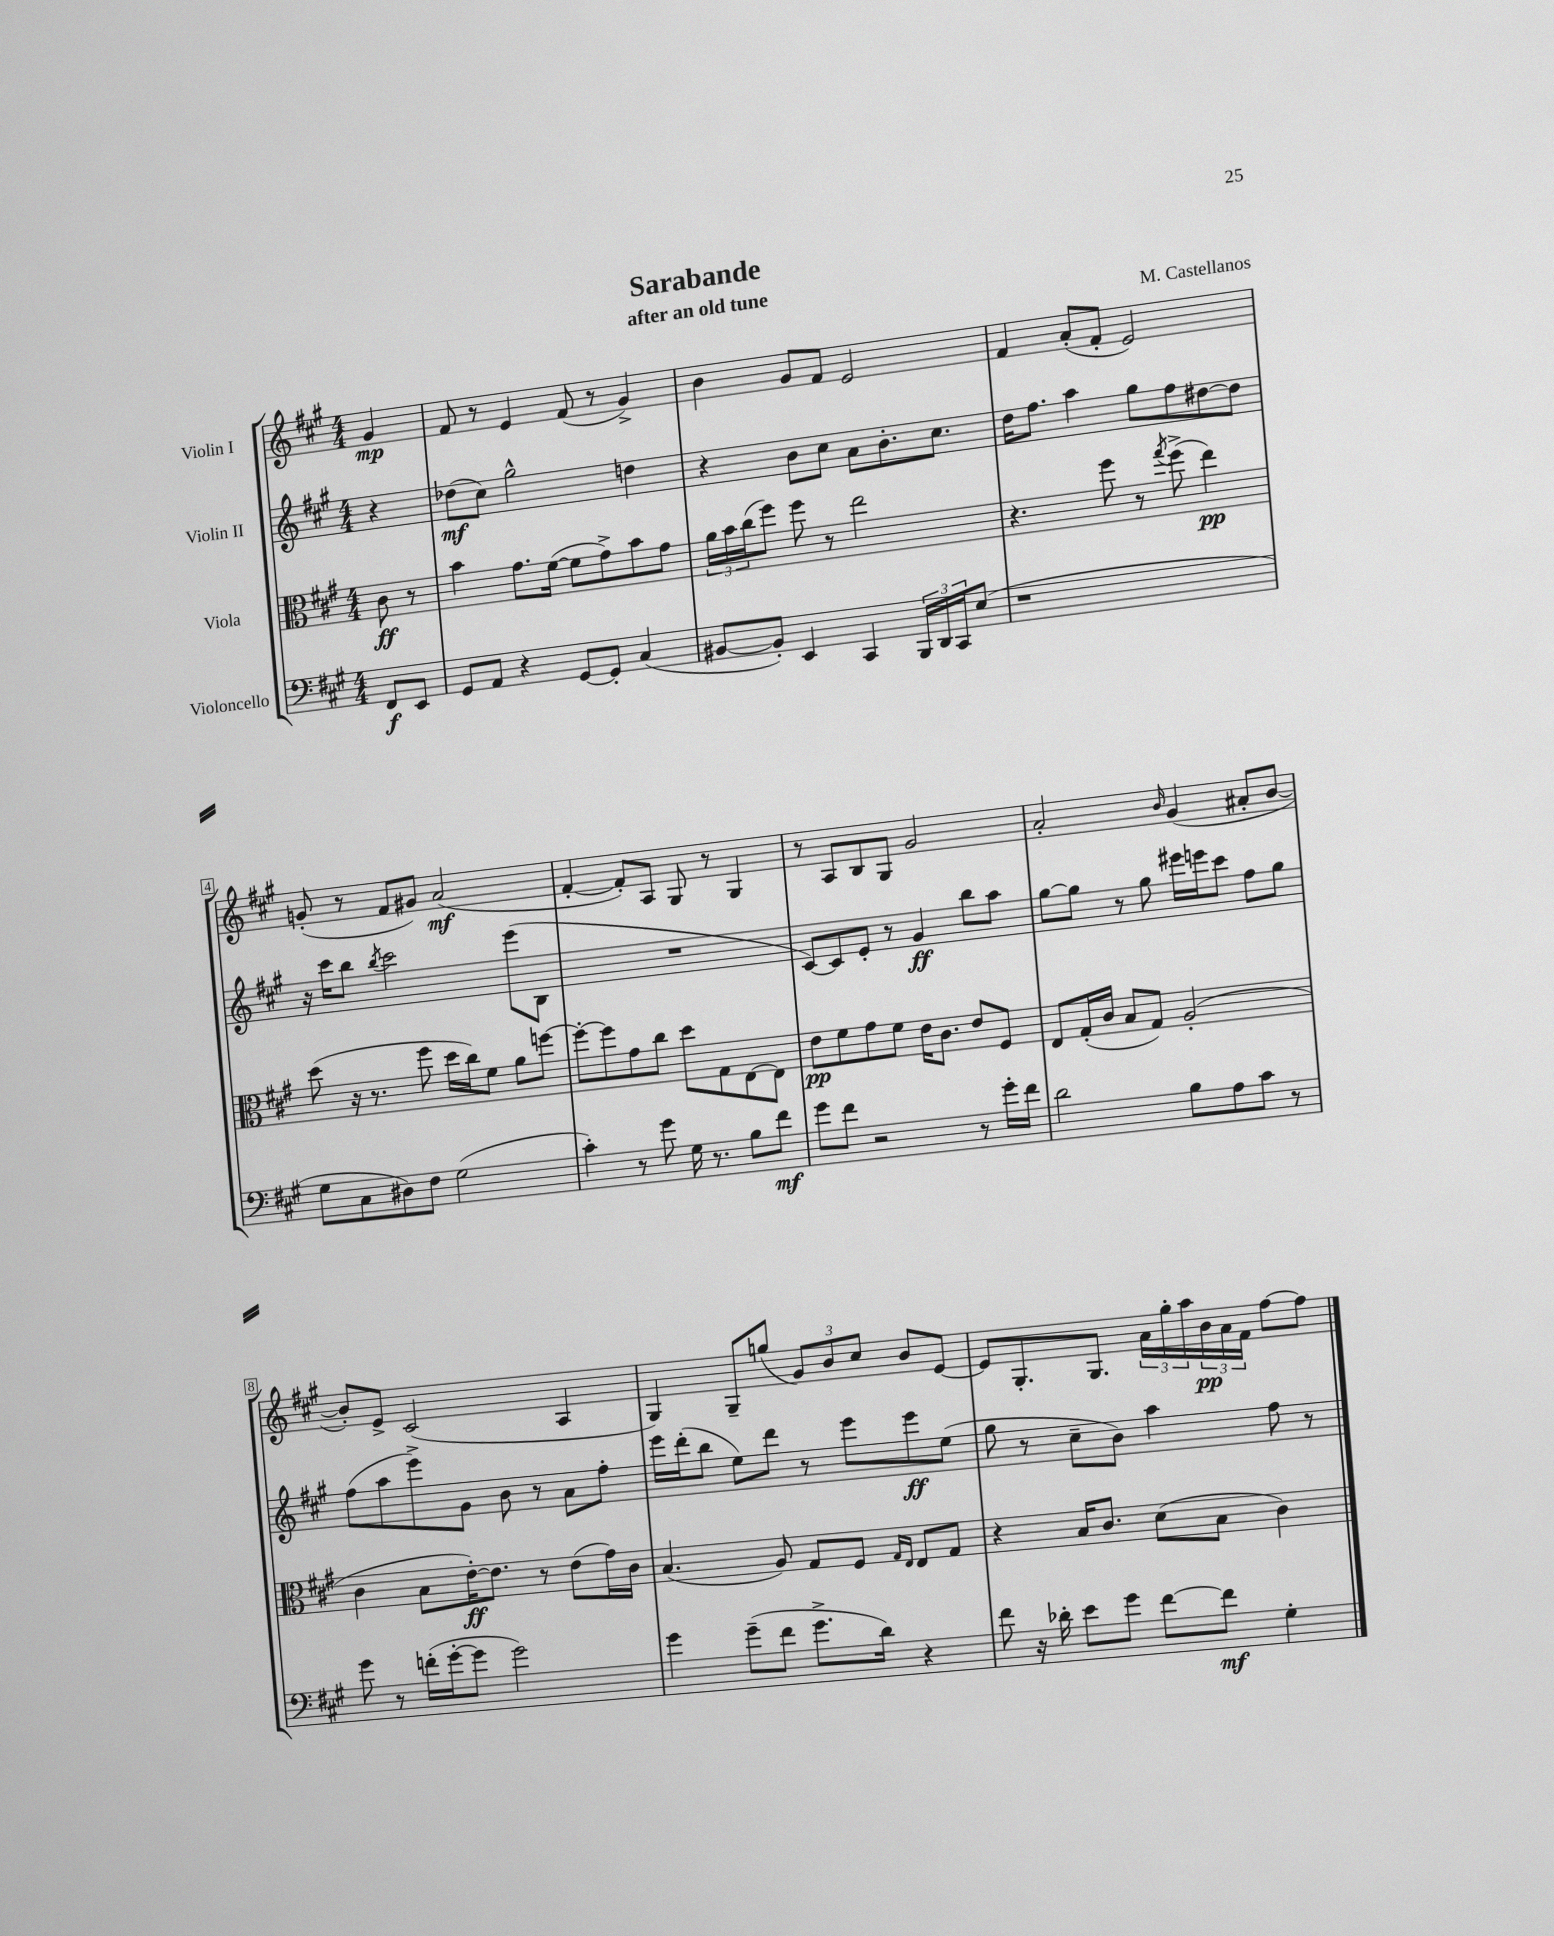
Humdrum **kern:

**kern	**kern	**kern	**kern
*staff4	*staff3	*staff2	*staff1
*clefF4	*clefC3	*clefG2	*clefG2
*k[f#c#g#]	*k[f#c#g#]	*k[f#c#g#]	*k[f#c#g#]
*M4/4	*M4/4	*M4/4	*M4/4
8FF#	8c#	4r	4g#
8EE	8r	.	.
=	=	=	=
8GG#	4b	(8dd-	8f#
8AA	.	8cc#)	8r
4r	8.g#	2gg#^^	4e
.	([16f#	.	.
[8GG#	8f#]	.	(8f#
8GG#']	8g#^)	.	8r
(4C#	8b	4dd	4g#^)
.	8g#	.	.
=	=	=	=
[8BB#	24a	4r	4b
.	24b	.	.
.	(24cc#	.	.
8BB#'])	8ff#)	.	.
4EE	8ff#	8b	8g#
.	8r	8cc#	8f#
4CC#	2ee	8a	2e
.	.	8.b'	.
24BBB	.	.	.
24DD	.	.	.
.	.	8.cc#	.
24CC#	.	.	.
(8E	.	.	.
=	=	=	=
1r	4.r	16dd	4f#
.	.	8.ff#	.
.	.	4aa	(8a'
.	8ff#	.	8f#'
.	8r	8gg#	2e)
.	8qgg#	.	.
.	(8ff#^	8ff#	.
.	4ee)	[8dd#	.
.	.	8dd#]	.
=	=	=	=
8G#	(8dd	16r	(8g'
.	.	16ccc#	.
8C#	16r	8bb	8r
.	8.r	.	.
.	.	8qbb	.
8D#)	.	2ccc#	8f#
8F#	8ff#	.	8g#)
(2G#	16dd	.	(2a
.	16cc#)	.	.
.	8f#	.	.
.	8a	(8eee	.
.	[8ff	8B	.
=	=	=	=
4c#')	8ff'_	1r	[4f#'
.	8ff]	.	.
8r	8g#	.	8f#'])
8g#	8cc#	.	8A
16G#	8dd	.	8G#
8.r	.	.	.
.	8G#	.	8r
8B	[8E	.	4G#
8f#	8E]	.	.
=	=	=	=
8g#	8e	[8c#)	8r
8f#	8f#	8c#]	8A
2r	8g#	8e'	8B
.	8f#	8r	8G#
.	16e	4g#	2g#
.	8.c#	.	.
8r	8e	8bb	.
16g#'	8F#	8aa	.
16f#	.	.	.
=	=	=	=
2d	8E	[8gg#	2a'
.	(16G#'	8gg#]	.
.	16c#	.	.
.	8B	8r	.
.	8G#)	8gg#	.
.	.	.	16qqb
8B	(2A'	16eee#	(4g#
.	.	16eee	.
8A	.	8ccc#	.
8c#	.	8ff#	8a#'
8r	.	8gg#	[8b
=	=	=	=
8g#	4c#	(8ff#	8b'])
8r	.	8aa	8e^
(16f'	8B	8eee^)	(2c#
[16g#'	.	.	.
8g#]	[16e')	8g#	.
.	8.e]	.	.
2g#)	.	8b	.
.	8r	8r	.
.	(8e	8a	4A
.	16g#)	8ff#'	.
.	16c#	.	.
=	=	=	=
4g#	(4.B	16eee	4G#)
.	.	(16ddd'	.
.	.	8bb	.
(8g#~	.	8ee)	8G#~
8f#	8A)	8ddd	(8gg
8.g#^	8G#	8r	12g#)
.	.	.	12b
.	8F#	8eee	.
.	.	.	12cc#
16d)	.	.	.
.	16qqG#	.	.
.	16qqE	.	.
4r	8E	8eee	8b
.	8G#	(8ee	[8e
=	=	=	=
8f#	4r	8gg#	8e]
16r	.	8r	8.G#'
16d-'	.	.	.
8e	16B	8cc#~	.
.	8.c#	.	8.G#
8g#	.	8b)	.
[8f#	(8d	4aa	24a
.	.	.	24gg#'
.	.	.	24aa
8f#]	8B	.	24b
.	.	.	24a
.	.	.	24f#
4G#'	4c#)	8ff#	[8ff#
.	.	8r	8ff#]
==	==	==	==
*-	*-	*-	*-
